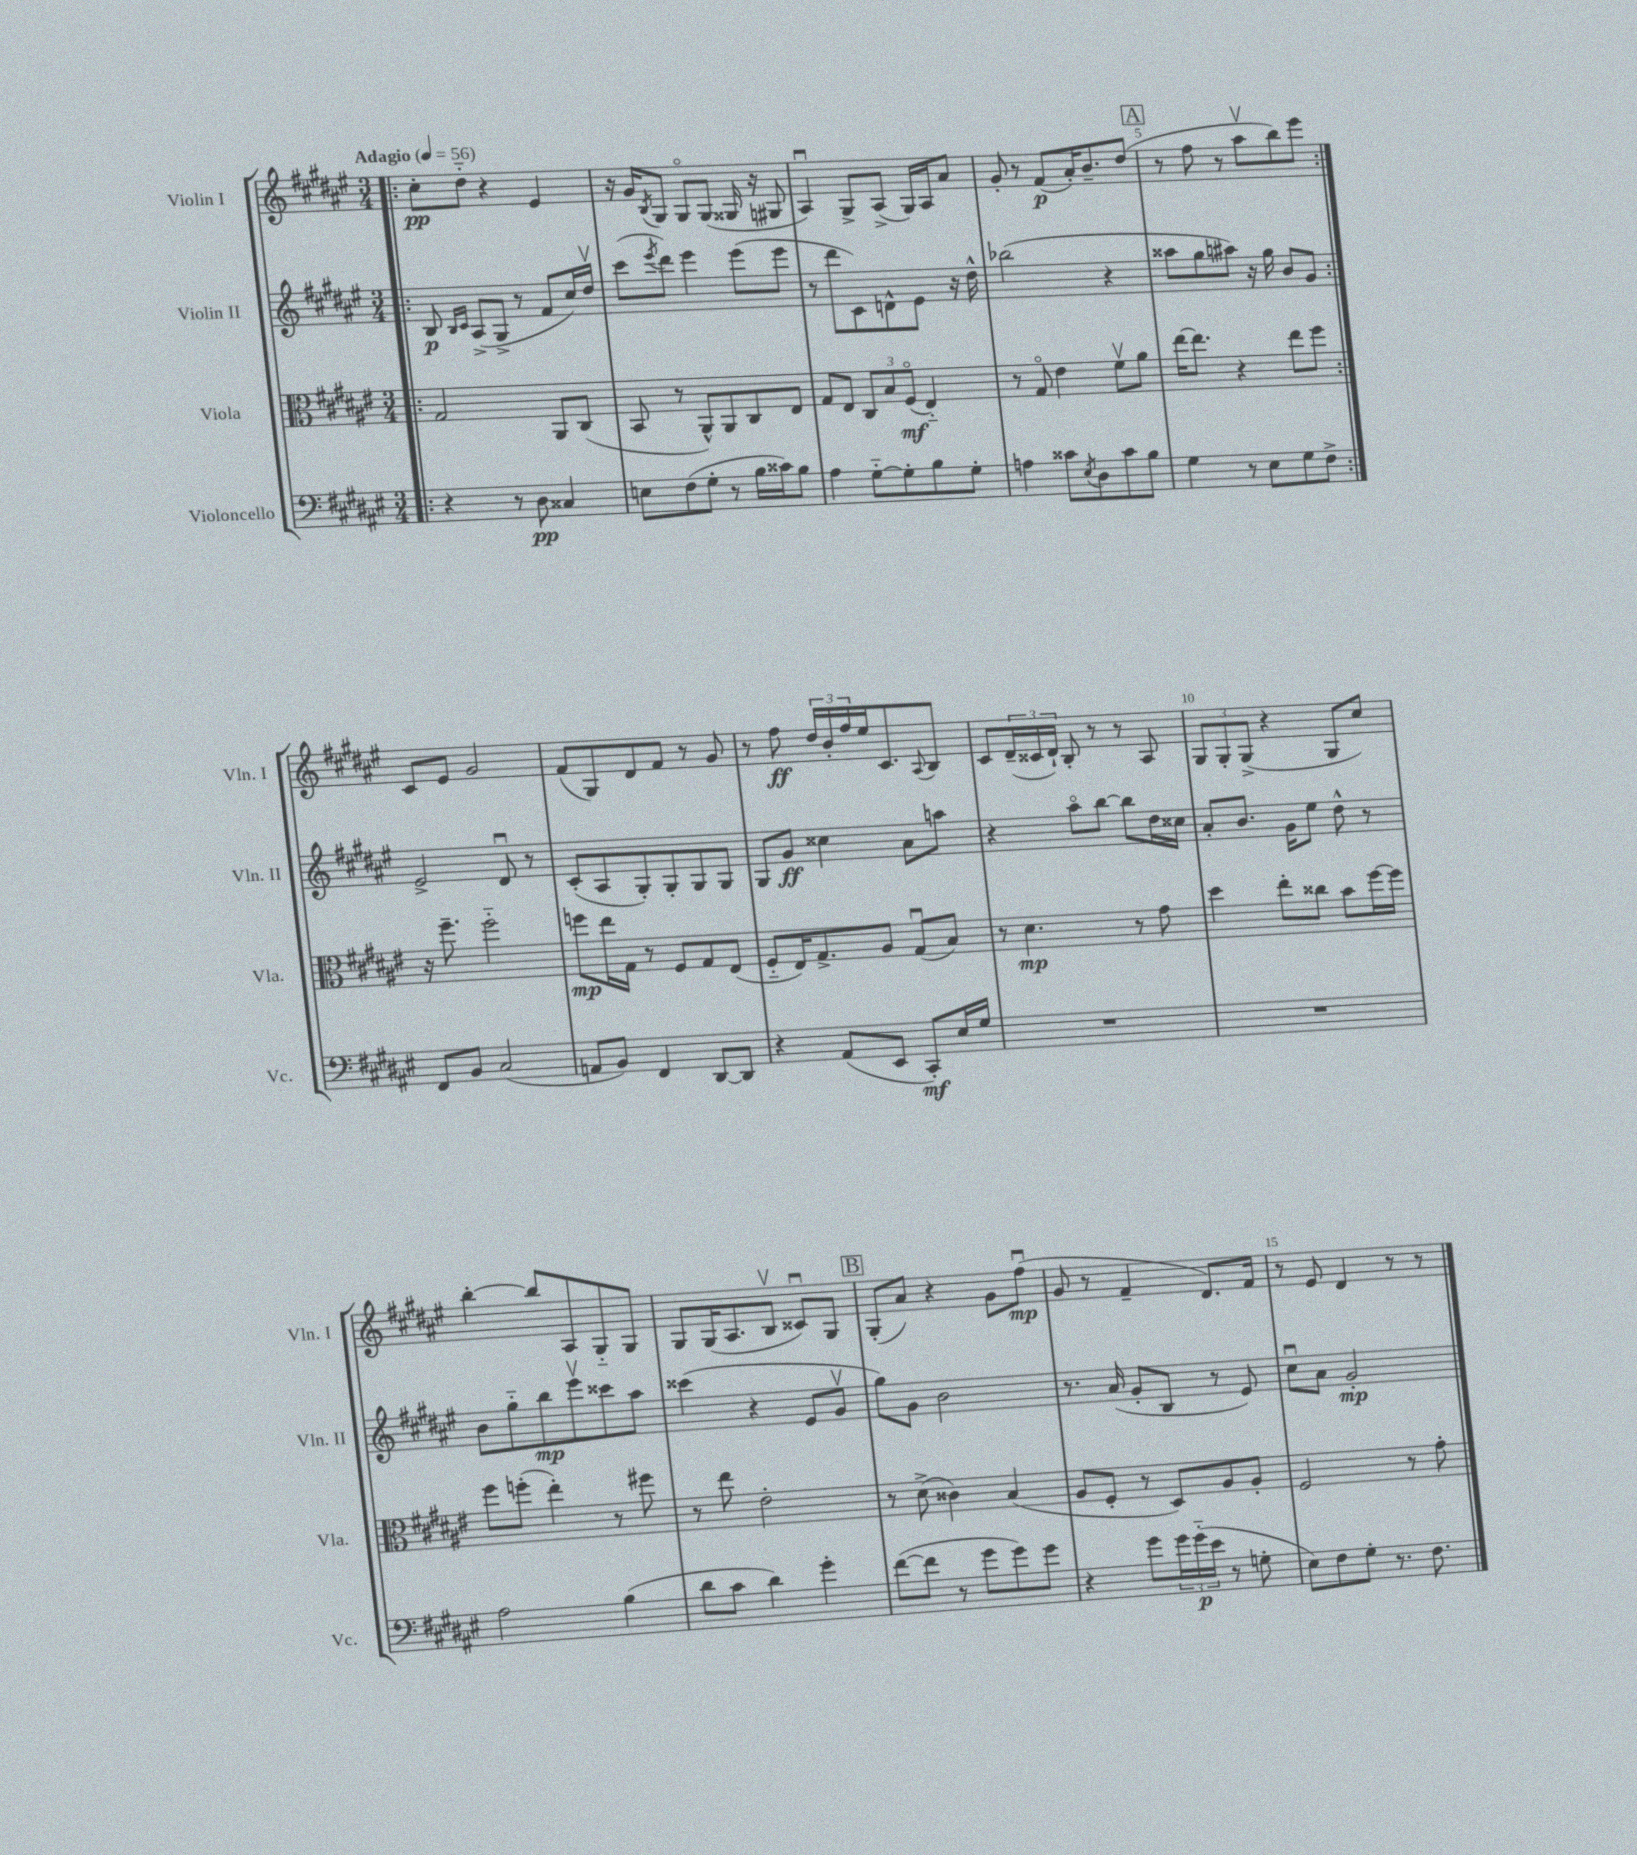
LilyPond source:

<<
\new StaffGroup <<
\new Staff = "s0" \with { instrumentName = "Violin I" shortInstrumentName = "Vln. I" } {
    \clef treble \key fis \major \numericTimeSignature \time 3/4 \tempo "Adagio" 4 = 56
    \repeat volta 2 { \bar ".|:" cis''8-.\pp dis''8-_ r4 eis'4 |
    r16 gis'16 \acciaccatura { b8 } gis8 gis8\flageolet gis8( gisis16 r16 gis8 |
    ais4\downbow) gis8-> ais8->( gis16) ais16 ais'8 |
    gis'8-. r8 fis'8\p( ais'16-.) b'8.-- dis''8( |
    \mark \markup { \box "A" } r8 fis''8 r8 ais''8\upbow b''8) eis'''8 | }
    cis'8 eis'8 gis'2 |
    fis'8( gis8) dis'8 fis'8 r8 gis'8 |
    r8 fis''8\ff \tuplet 3/2 { dis''16 b'16-. fis''16 } eis''16 cis'8. \appoggiatura { ais8 } b8 |
    cis'8 \tuplet 3/2 { dis'16--( cisis'16 dis'16-!) } b8-. r8 r8 ais8 |
    \tuplet 3/2 { gis8 gis8-. gis8->( } r4 gis8 cis''8) |
    b''4~-. b''8 ais8 gis8-_ gis8 |
    gis8 gis16( ais8. b8\upbow cisis'8\downbow) gis8 |
    \mark \markup { \box "B" } gis8-.( ais'8) r4 gis'8 fis''8\downbow\mp( |
    gis'8 r8 fis'4-- dis'8.) fis'16 |
    r8 eis'8 dis'4 r8 r8 \bar "|." |
}
\new Staff = "s1" \with { instrumentName = "Violin II" shortInstrumentName = "Vln. II" } {
    \clef treble \key fis \major \numericTimeSignature \time 3/4
    \repeat volta 2 { \bar ".|:" b8\p \grace { b16 cis'16 } ais8->( gis8-> r8 fis'8 cis''16) dis''16\upbow |
    cis'''8( \acciaccatura { eis'''8 } dis'''8) eis'''4 eis'''8( eis'''8 |
    r8 dis'''8 cis'8) d'8-^ eis'8 r16 dis''16-^ |
    bes''2( r4 |
    \mark \markup { \box "A" } aisis''8 gis''8 ais''8) r16 gis''16 b'8 gis'8 | }
    eis'2-> dis'8\downbow r8 |
    cis'8-.( ais8 gis8-.) gis8-. gis8 gis8 |
    gis8 gis'8\ff cisis''4 ais'8 a''8 |
    r4 ais''8\flageolet b''8~ b''8 dis''16 cisis''16 |
    ais'8-. b'8. gis'16 eis''8 dis''8-^ r8 |
    b'8 gis''8-_ b''8\mp eis'''8\upbow cisis'''8 ais''8 |
    cisis'''4( r4 eis'8 gis'8\upbow |
    \mark \markup { \box "B" } gis''8) gis'8 b'2 |
    r8. ais'16( gis'8-. b8 r8 eis'8) |
    cis''8\downbow ais'8 gis'2-.\mp \bar "|." |
}
\new Staff = "s2" \with { instrumentName = "Viola" shortInstrumentName = "Vla." } {
    \clef alto \key fis \major \numericTimeSignature \time 3/4
    \repeat volta 2 { \bar ".|:" gis2 ais,8 cis8( |
    b,8 r8 ais,8-^) ais,8 cis8 eis8 |
    gis8 eis8 \tuplet 3/2 { cis8 b8 fis8\flageolet\mf( } eis4-_) |
    r8 gis8\flageolet eis'4 fis'8\upbow ais'8 |
    \mark \markup { \box "A" } eis''16~ eis''8. r4 eis''8 fis''8 | }
    r16 fis''8.-- fis''2-_ |
    f''8\mp eis''16 gis16 r8 fis8 gis8 eis8( |
    fis8-_ eis16) gis8.-> ais8 gis8\downbow( b8) |
    r8 dis'4.\mp r8 gis'8 |
    dis''4 eis''8-. cisis''8 b'8 fis''16~ fis''16 |
    fis''8 f''8-.( eis''4-.) r8 fis''8 |
    r8 eis''8 eis'2-. |
    \mark \markup { \box "B" } r8 dis'8->( cisis'4) b4( |
    ais8 fis8-. r8 dis8) ais8 ais8-. |
    fis2 r8 gis'8-. \bar "|." |
}
\new Staff = "s3" \with { instrumentName = "Violoncello" shortInstrumentName = "Vc." } {
    \clef bass \key fis \major \numericTimeSignature \time 3/4
    \repeat volta 2 { \bar ".|:" r4 r8 dis8\pp cisis4 |
    e8 fis8( gis8-. r8 b16 cisis'16) b8 |
    ais4 gis8~-_ gis8-. b8 gis8-. |
    a4 cisis'8 \acciaccatura { eis8 } dis8 cisis'8 b8 |
    \mark \markup { \box "A" } gis4 r8 eis8 gis8 fis8-> | }
    fis,8 b,8 cis2( |
    a,8 b,8) fis,4 dis,8~ dis,8 |
    r4 ais,8( eis,8 cis,8-.\mf) eis16 gis16 |
    R2. |
    R2. |
    ais2 b4( |
    dis'8 cis'8 dis'4) gis'4-. |
    \mark \markup { \box "B" } fis'8~( fis'8 r8 gis'8 gis'8) gis'8 |
    r4 gis'8 \tuplet 3/2 { gis'16 gis'16-_\p( eis'16 } r8 g8-. |
    eis8) fis8 gis8-. r8. fis8. \bar "|." |
}
>>
>>
\layout { \context { \Score \override BarNumber.break-visibility = ##(#f #t #t) barNumberVisibility = #(every-nth-bar-number-visible 5) } }
